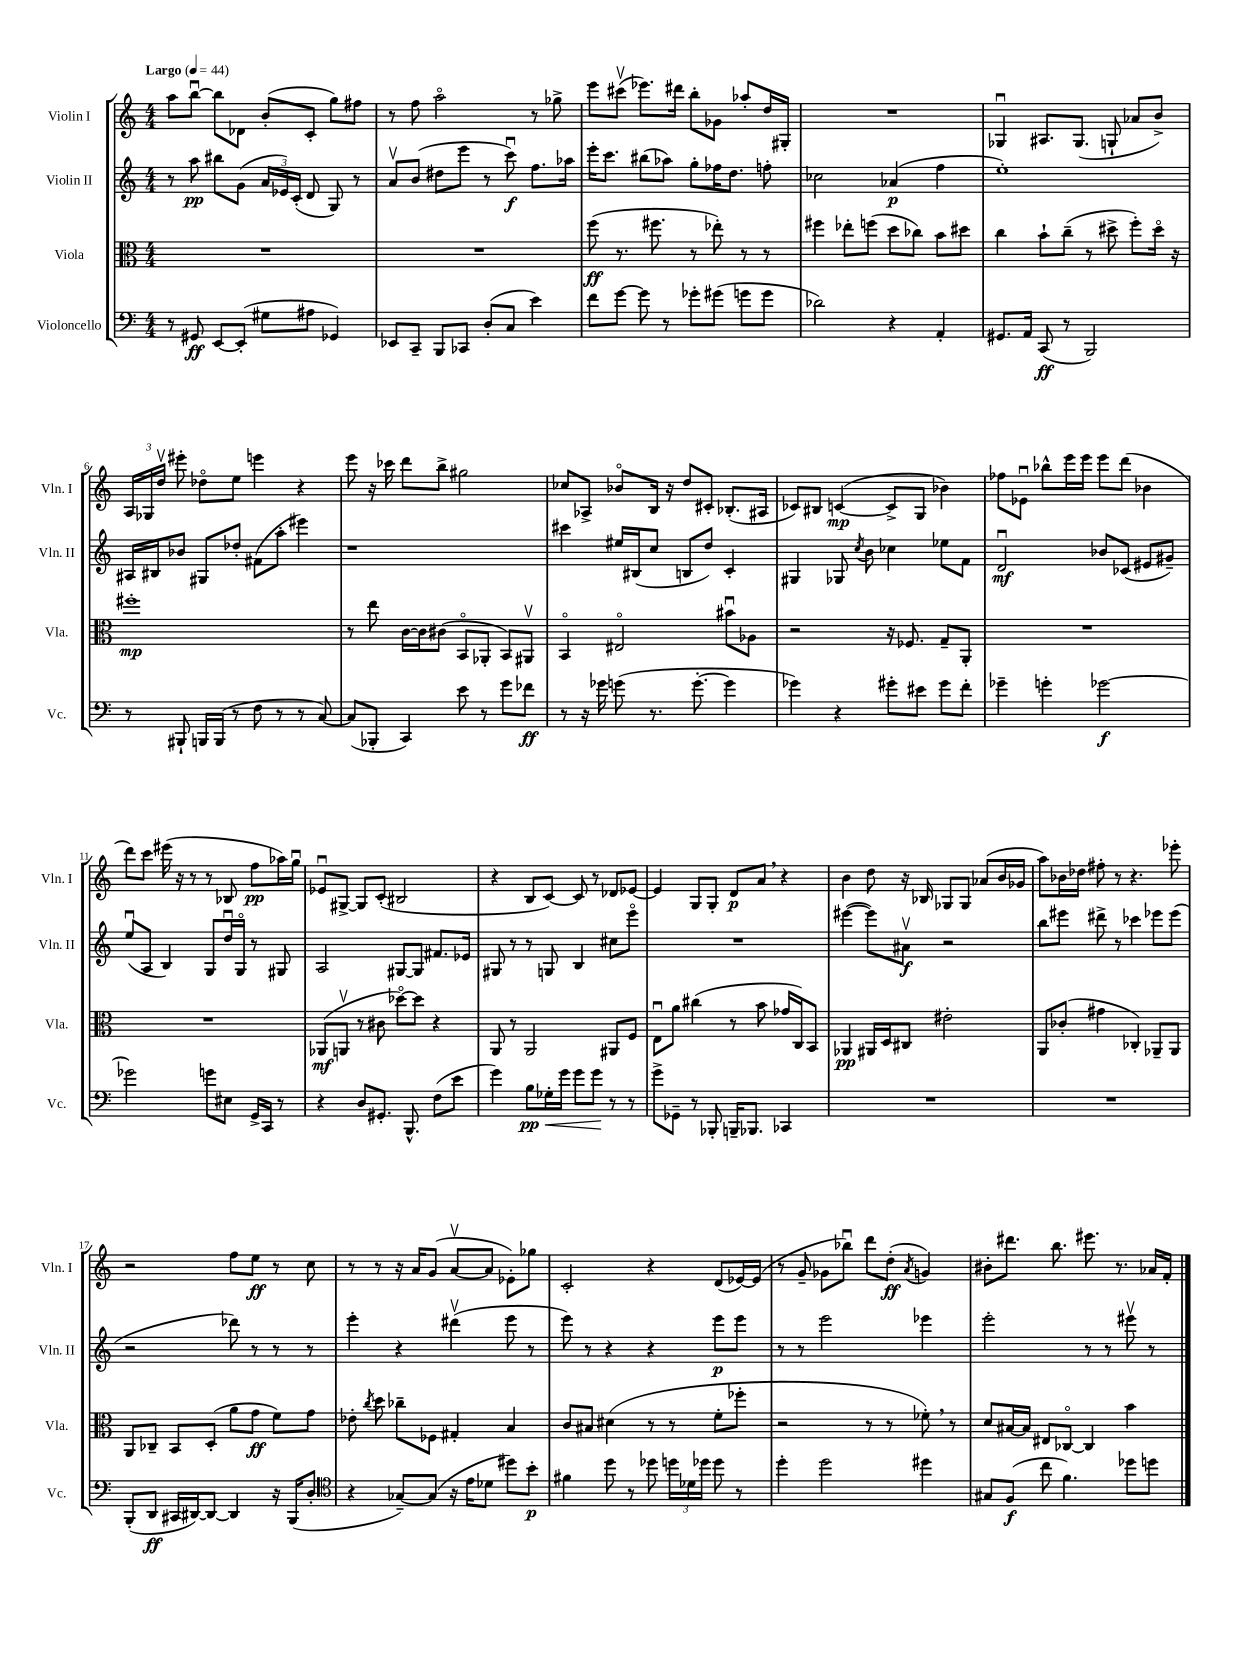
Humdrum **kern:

**kern	**kern	**kern	**kern
*staff4	*staff3	*staff2	*staff1
*clefF4	*clefC3	*clefG2	*clefG2
*k[]	*k[]	*k[]	*k[]
*M4/4	*M4/4	*M4/4	*M4/4
*MM44	*MM44	*MM44	*MM44
8r	1r	8r	8aa
8GG#	.	8aa	[8bbu
[8EE	.	8bb#	8bb]
(8EE']	.	(8g	8d-
8G#	.	24a	(8b'
.	.	24e-)	.
.	.	(24c'	.
8A#	.	8d	8c'
4GG-)	.	8G)	8gg)
.	.	8r	8ff#
=	=	=	=
8EE-	1r	8av	8r
8CC~	.	(8b	8ff
8BBB	.	8dd#	2aao
8CC-	.	8eee	.
(8D'	.	8r	.
8C	.	8cccu)	.
4e)	.	8.ff	8r
.	.	.	8gg-^
.	.	16aa-	.
=	=	=	=
8f	(8ff	16eee'	8eee
.	.	8.ccc	.
[8g	8.r	.	(8ccc#v
8g]	.	(8bb#	8.eee-)
.	8.ff#	.	.
8r	.	8aa-)	.
.	.	.	16ddd#
8g-'	8r	8gg'	8bb'
(8g#	8ee-')	16ff-	8g-
.	.	8.dd	.
8g	8r	.	8aa-'
8g	8r	8ff'	16dd
.	.	.	16G#'
=	=	=	=
2d-)	4ff#	2cc-	1r
.	8ee-'	.	.
.	(8ff	.	.
4r	8dd	(4a-	.
.	8cc-)	.	.
4AA'	8b	4ff	.
.	8dd#	.	.
=	=	=	=
8.GG#	4cc	1ee')	4G-u
16AA	.	.	.
(8CC	8b`	.	8.A#
8r	(8cc~	.	.
.	.	.	(8.G-
2BBB)	8r	.	.
.	8dd#^	.	8G`
.	8ff')	.	8a-
.	16dd#o	.	8b^)
.	16r	.	.
=	=	=	=
8r	1ff#'	16A#	24A
.	.	.	24G-
.	.	16B#	.
.	.	.	24ddv
8BBB#`	.	8b-	8eee#'
16BBB	.	8G#	8dd-o
(16BBB	.	.	.
8r	.	8dd-'	8ee
8F	.	(8f#	4eee
8r	.	8aa'	.
8r	.	4eee#)	4r
[8C)	.	.	.
=	=	=	=
(8C]	8r	1r	8eee
8BBB-'	8ee	.	16r
.	.	.	16ccc-
4CC)	[16c	.	8ddd
.	16c]	.	.
.	(8c#	.	8bb^
8e	8BBo	.	2gg#
8r	8AA-'	.	.
8g	8BB)	.	.
8f-	8AA#v	.	.
=	=	=	=
8r	4BBo	4ccc#	8cc-
16r	.	.	8A-^
16g-	.	.	.
(8g	2E#o	16ee#	8b-o
.	.	(16B#	.
8.r	.	8cc	16B
.	.	.	16r
.	.	8B	8dd
[8.g'	.	.	.
.	.	8dd)	8c#'
4g]	8b#u	4c'	(8.B-'
.	8A-	.	.
.	.	.	16A#
=	=	=	=
4g-)	2r	4G#	8c-)
.	.	.	8B#
4r	.	8G-	([4c
.	.	8qcc	.
.	.	8b	.
8g#'	16r	4cc-	8c^]
.	8.F-	.	.
8e#	.	.	8G
8g#	8G~	8ee-	4b-)
8f'	8AA'	8f	.
=	=	=	=
4g-~	1r	2du	8ff-
.	.	.	8e-u
4g'	.	.	8bb-^^
.	.	.	16eee
.	.	.	16eee
[2g-	.	8b-	8eee
.	.	(8c-	(8ddd
.	.	8e#	4b-
.	.	8g#~)	.
=	=	=	=
2g-]	1r	(8eeu	8ddd)
.	.	8A	8ccc
.	.	4B)	(16eee#
.	.	.	16r
.	.	.	8r
8g	.	8G	8r
8E#	.	16ddu	8B-
.	.	16Go	.
16GG^	.	8r	8ff
16CC	.	.	.
8r	.	8G#	16aa-)
.	.	.	16ggu
=	=	=	=
4r	(8AA-	2A	8e-u
.	8AAv	.	[8G#^
8D	8r	.	8G#]
8.GG#'	8c#	.	(8c'
.	[8dd-o)	[8G#	2B#
8.BBB^^	.	.	.
.	8dd-]	8G#]	.
(8F	4r	8.f#	.
8e	.	.	.
.	.	16e-	.
=	=	=	=
4g)	8AA	8G#	4r
.	8r	8r	.
8B	2AA	8r	8B
16G-'	.	8G	[8c)
16g	.	.	.
8g	.	4B	8c]
8g	.	.	8r
8r	8AA#	8cc#	8d-
8r	8F	8eeeo	[8e-
=	=	=	=
8g^	8Eu	1r	4e-]
8GG-~	8a	.	.
8r	(4cc#	.	8G
8BBB-'	.	.	8G'
16BBB~	8r	.	8d
8.BBB-	.	.	.
.	8b	.	8a
4CC-	16g-	.	4r
.	16C)	.	.
.	8BB	.	.
=	=	=	=
1r	4AA-	([4eee#	4b
.	16AA#	8eee#])	8dd
.	16D	.	.
.	8C#	8a#v	16r
.	.	.	16B-
.	2e#'	2r	8G-
.	.	.	8G-
.	.	.	(8a-
.	.	.	16b
.	.	.	16g-
=	=	=	=
1r	8AA	8bb	8aa)
.	(8c-'	8eee#	16b-
.	.	.	16dd-
.	4g#	8ddd#^	8ff#'
.	.	8r	8r
.	4C-')	4ccc-	4.r
.	8AA-~	8eee-	.
.	8AA-	(8eee-	8eee-'
=	=	=	=
(8BBB'	8AA	2r	2r
8DD	8C-~	.	.
16CC#	8BB	.	.
[16DD#)	.	.	.
8DD#_	(8D'	.	.
4DD#]	8a	8ddd-)	8ff
.	8g	8r	8ee
16r	8f)	8r	8r
(16BBB	.	.	.
8D'	8g	8r	8cc
=	=	=	=
*clefC4	*	*	*
4r	8e-'	4eee'	8r
.	8qcc	.	.
.	8dd	.	8r
[8G-~)	8cc-~	4r	16r
.	.	.	16a
(8G-]	8F-	.	(8g
16r	4G#'	(4ddd#v	[8av
16e	.	.	.
8d-	.	.	8a]
8dd#)	4B	8eee	8e-')
8b'	.	8r	8gg-
=	=	=	=
4f#	8c	8eee)	2c'
.	8B#	8r	.
8dd	(4d#	4r	.
8r	.	.	.
8dd-	8r	4r	4r
24dd	8r	.	.
24d-	.	.	.
24dd-	.	.	.
8dd-	8f'	8eee	(8d
8r	8ff-'	8eee	[16e-)
.	.	.	(16e-]
=	=	=	=
4dd'	2r	8r	8r
.	.	8r	8g~
2dd	.	2eee	8g-
.	.	.	8bb-u)
.	8r	.	8ddd
.	8r	.	(8dd'
.	.	.	8qa
4dd#	8f-')	4eee-	4g)
.	8r	.	.
=	=	=	=
8G#	8d	2eee'	8b#'
(8F	[16B#	.	8.ddd#
.	16B#]	.	.
8cc	8E#	.	.
.	.	.	8.bb
4.f)	[8C-o	.	.
.	4C-]	8r	8.eee#
.	.	8r	.
.	.	.	8.r
8dd-	4b	8eee#v	.
8dd	.	8r	16a-
.	.	.	16f'
==	==	==	==
*-	*-	*-	*-
